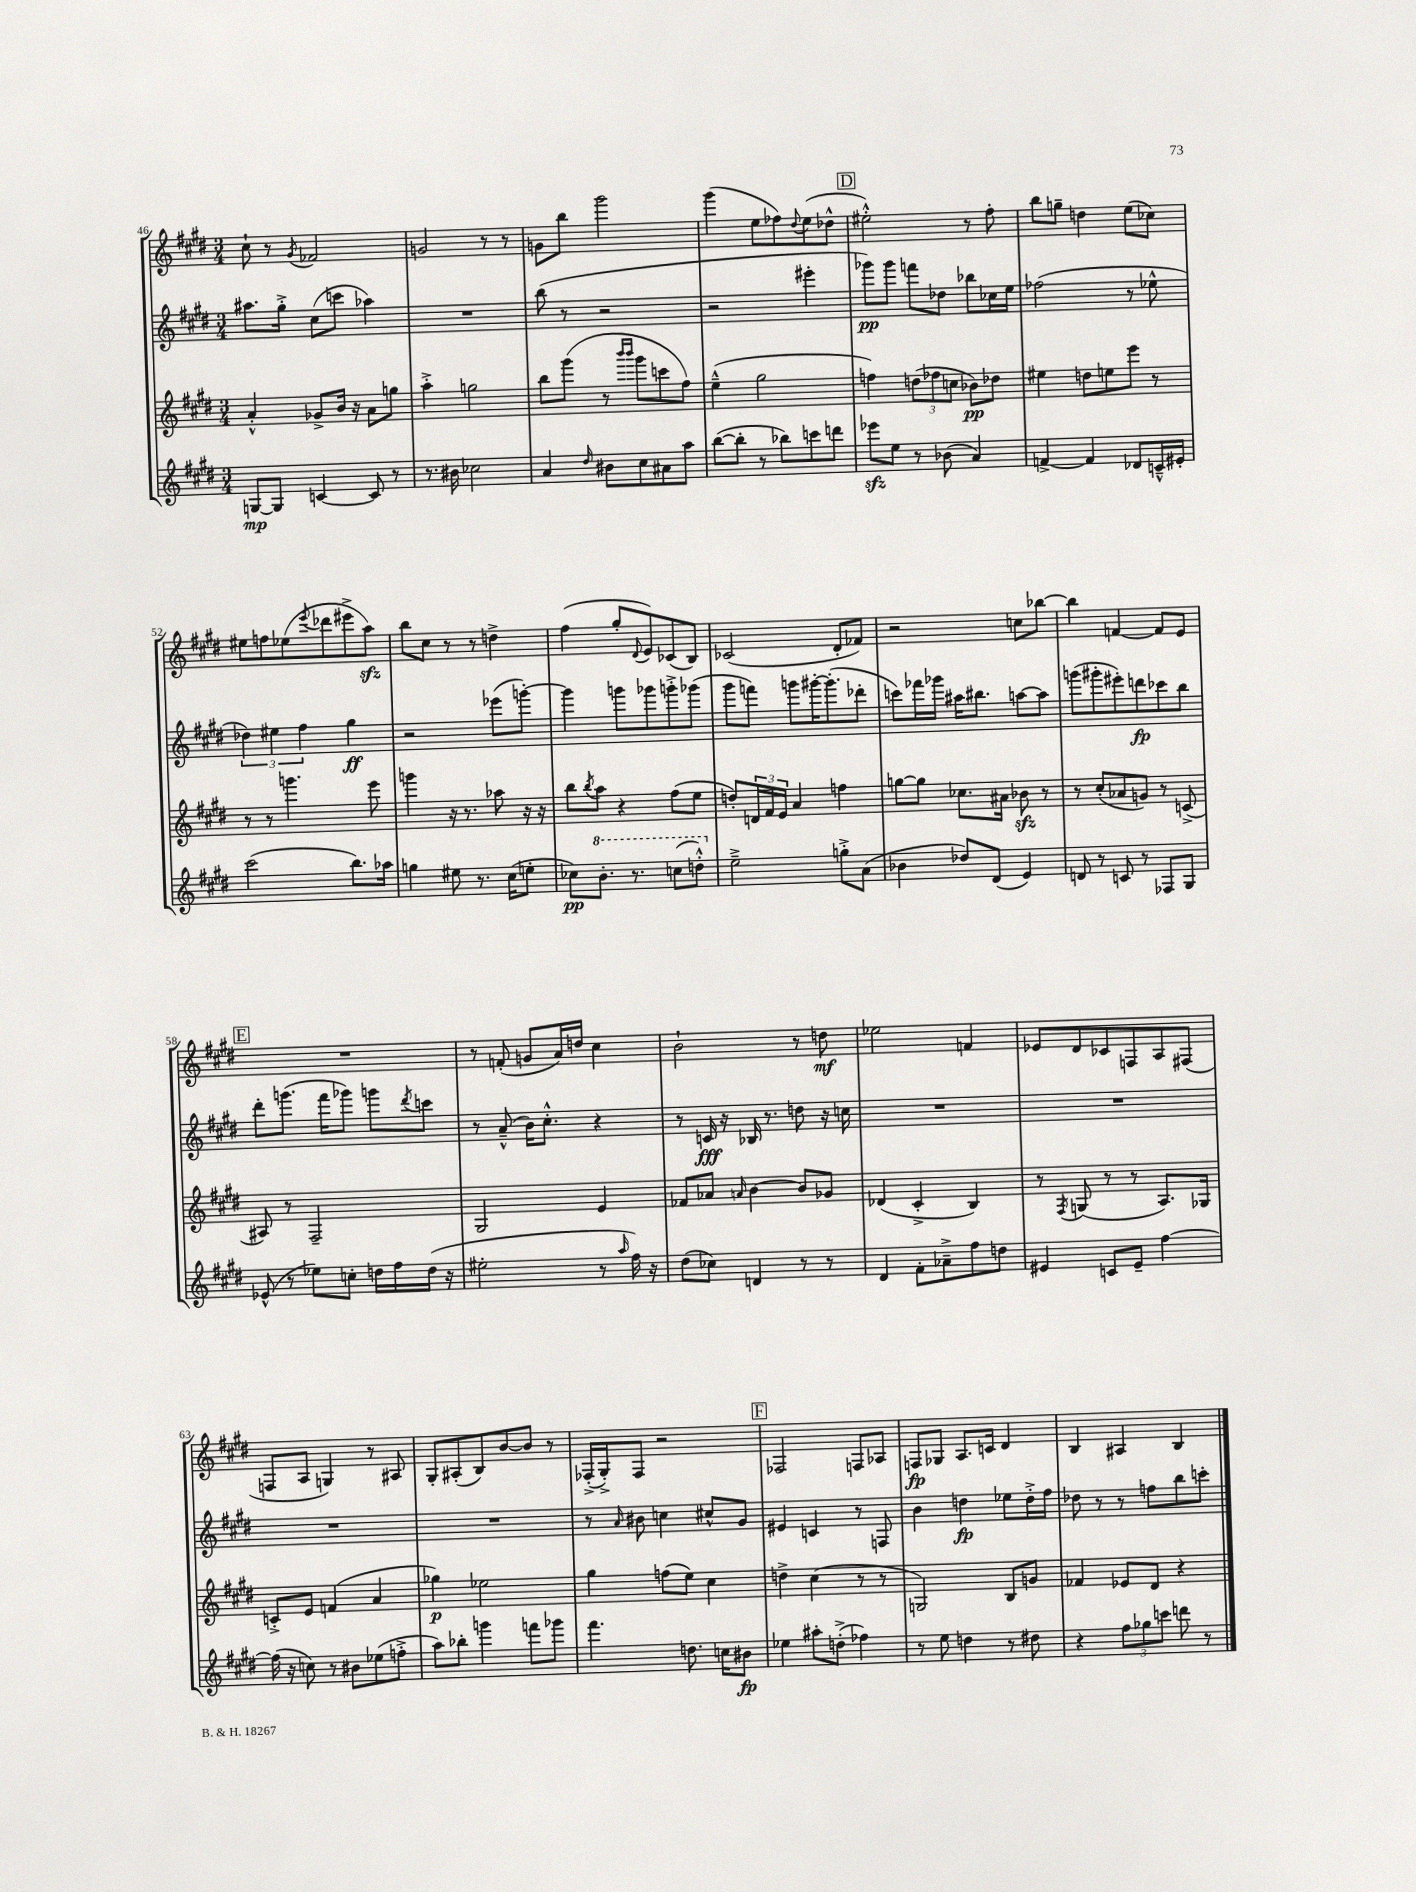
<<
\new StaffGroup <<
\new Staff = "s0" {
    \clef treble \key e \major \numericTimeSignature \time 3/4
    cis''8-! r8 \acciaccatura { gis'8 } fes'2 |
    g'2 r8 r8 |
    g'8 b''8 gis'''2 |
    gis'''4( e''8 fes''8) \appoggiatura { dis''8 } e''8( des''8-^ |
    \mark \markup { \box "D" } eis''2-.-^) r8 fis''8-. |
    b''8 g''8-- d''4 e''8( ces''8) |
    eis''8 f''8 ees''8( \acciaccatura { e'''8 } des'''8 eis'''8-> a''8\sfz) |
    b''8 cis''8 r8 r8 d''4-> |
    fis''4( gis''8-. \appoggiatura { dis'8 } e'8) ces'8( b8) |
    ces'2( dis'8-. fes'8) |
    r2 c''8 bes''8~ |
    bes''4 f'4~ f'8 e'8 |
    \mark \markup { \box "E" } R2. |
    r8 f'8-.( g'8 a'16) d''16 cis''4 |
    b'2-! r8 d''8\mf |
    ees''2 f'4 |
    ees'8 dis'8 ces'8 f8 a8 fis8( |
    f8 a8 g4) r8 ais8 |
    gis8-. ais8-.( b8) b'8~ b'8 r8 |
    fes16-.->( gis16-.->) fes8 r2 |
    \mark \markup { \box "F" } fes2 f8 aes8 |
    f8\fp ges8 a8. c'16 dis'4 |
    b4 ais4 b4 \bar "|." |
}
\new Staff = "s1" {
    \clef treble \key e \major \numericTimeSignature \time 3/4
    ais''8. gis''16-.-> cis''8( c'''8 aes''4) |
    R2. |
    b''8( r8 r2 |
    r2 eis'''4-. |
    \mark \markup { \box "D" } ges'''8\pp) ges'''8 f'''8 des''8 bes''8 ces''16 e''16 |
    fes''2( r8 ees''8-^ |
    \tuplet 3/2 { des''4) eis''4 fis''4 } gis''4\ff |
    r2 ees'''8( g'''8~-.) |
    g'''4 g'''8 ges'''8 g'''8-.-> ges'''8( |
    gis'''8 f'''8) g'''8 gis'''16~-. gis'''8.-.( des'''8-. |
    c'''8) fes'''16 ges'''16 ais''16 bis''8. a''8~ a''8 |
    g'''8( gis'''8-. eis'''8-.) d'''8\fp ces'''8 b''8 |
    \mark \markup { \box "E" } dis'''8-. g'''8.( fis'''16 ges'''8) g'''8 \acciaccatura { dis'''8 } c'''8 |
    r8 a'8---^( b'16) cis''8.-.-^ r4 |
    r8 c'16\fff r16 bes16 r8. d''8 r16 c''16 |
    R2. |
    R2. |
    R2. |
    R2. |
    r8 \grace { a'16 } bis'8 c''4 cis''8-^ gis'8 |
    \mark \markup { \box "F" } eis'4 c'4 r8 f8 |
    b'4 d''4\fp ees''8 d''16-.-> fis''16 |
    des''8 r8 r8 f''8 b''8 c'''8-. \bar "|." |
}
\new Staff = "s2" {
    \clef treble \key e \major \numericTimeSignature \time 3/4
    a'4-.-^ ges'8-> b'16 r16 a'8 g''8 |
    a''4-.-> g''2 |
    b''8 gis'''8( r8 \grace { b'''16 b'''16 } gis'''8 c'''8 fis''8) |
    e''4---^( gis''2 |
    \mark \markup { \box "D" } f''4) \tuplet 3/2 { d''8( fes''8 c''8 } bes'8\pp) des''8 |
    eis''4 d''8 e''8 e'''8 r8 |
    r8 r8 g'''4. e'''8 |
    g'''4 r16 r8. aes''8 r16 r16 |
    b''8 \acciaccatura { b''8 } a''8 r4 fis''8( e''8 |
    d''8-.) \tuplet 3/2 { d'16 fis'16 e'16 } a'4 f''4 |
    g''8~ g''8 ces''8. ais'16 bes'8\sfz r8 |
    r8 cis''8-.( aes'8 g'8) r8 c'8->( |
    \mark \markup { \box "E" } ais8) r8 fis2-- |
    gis2 e'4 |
    fes'8 aes'8 \grace { a'16 } b'4~ b'8 ges'8 |
    des'4( cis'4-.-> b4) |
    r8 \acciaccatura { fis8 } g8( r8 r8 a8.) ges16 |
    c'8-.-> e'8 f'4( a'4 |
    ges''4\p) ees''2 |
    gis''4 f''8( e''8) cis''4 |
    \mark \markup { \box "F" } d''4-> cis''4( r8 r8 |
    g2) b8 g'8 |
    fes'4 ees'8 dis'8 r4 \bar "|." |
}
\new Staff = "s3" {
    \clef treble \key e \major \numericTimeSignature \time 3/4
    g8~\mp g8 c'4~ c'8 r8 |
    r8. bis'16 ces''2 |
    a'4 \grace { dis''16 } bis'8 cis''8 ais'8 a''8 |
    b''8~( b''8-. r8 bes''8) c'''8 d'''8 |
    \mark \markup { \box "D" } ees'''8\sfz e''8 r8 bes'8( a'4) |
    f'4~-> f'4 des'8 c'16---^ eis'16-. |
    cis'''2( b''8.) aes''16 |
    g''4 eis''8 r8. cis''16( e''8-. |
    ces''8\pp) \ottava #1 b''8.-. r8. c'''8( d'''8-.-^) \ottava #0 |
    e''2---> g''8-.-> a'8( |
    bes'4 des''8) dis'8( e'4) |
    d'8 r8 c'8 r8 fes8 gis8 |
    \mark \markup { \box "E" } ees'8-^( r8 ees''8) c''8-. d''16 fis''16 d''16( r16 |
    eis''2-. r8 \grace { a''16 } fis''16) r16 |
    dis''8( ces''8) d'4 r8 r8 |
    dis'4 fis'8-. aes'8---> fis''8 d''8 |
    eis'4 c'8 eis'8-- fis''4~ |
    fis''16( r16 c''8) r8 bis'8 ees''8( f''8-.-> |
    a''8) bes''8-. g'''4 f'''8 ges'''8 |
    fis'''4. d''8. c''16 bis'8\fp |
    \mark \markup { \box "F" } ees''4 ais''8-. d''8-.->( fes''4) |
    r8 e''8 d''4 r8 dis''8 |
    r4 \tuplet 3/2 { fis''8 ges''8 c'''8 } d'''8 r8 \bar "|." |
}
>>
>>
\layout { \context { \Score currentBarNumber = #46 } }
